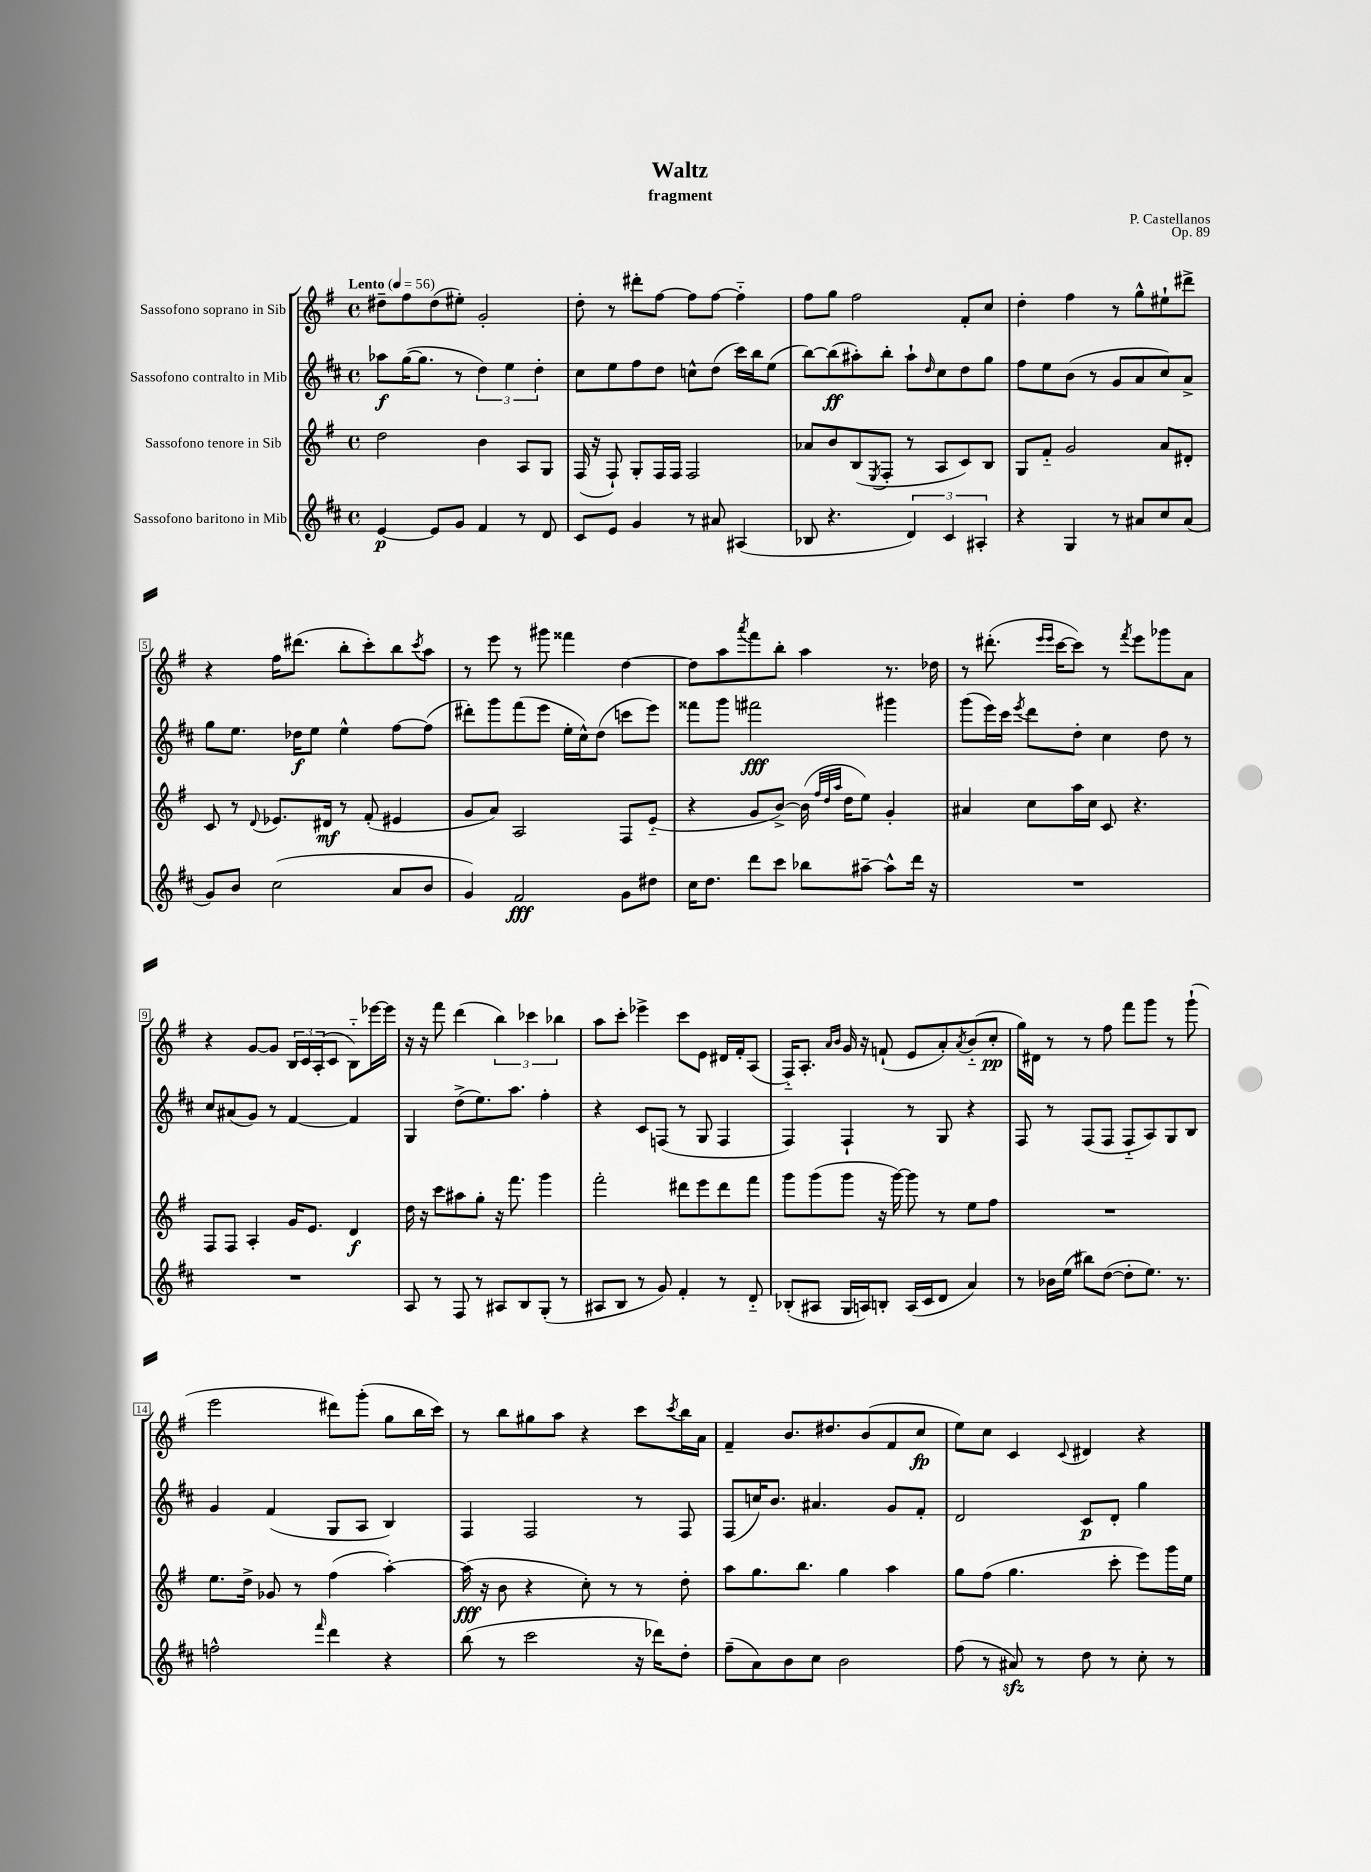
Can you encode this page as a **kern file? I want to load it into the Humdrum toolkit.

**kern	**dynam	**kern	**dynam	**kern	**dynam	**kern	**dynam
*part4	*part4	*part3	*part3	*part2	*part2	*part1	*part1
*staff4	*staff4	*staff3	*staff3	*staff2	*staff2	*staff1	*staff1
*I"Sassofono baritono in Mib	*	*I"Sassofono tenore in Sib	*	*I"Sassofono contralto in Mib	*	*I"Sassofono soprano in Sib	*
*clefG2	*	*clefG2	*	*clefG2	*	*clefG2	*
*k[f#c#]	*	*k[f#]	*	*k[f#c#]	*	*k[f#]	*
*M4/4	*	*M4/4	*	*M4/4	*	*M4/4	*
*met(c)	*	*met(c)	*	*met(c)	*	*met(c)	*
*MM56	*	*MM56	*	*MM56	*	*MM56	*
=1	=1	=1	=1	=1	=1	=1	=1
!	!	!	!	!	!	!LO:TX:a:B:t=Lento	!
[4e/	p	2dd\	.	8aa-X\L	f	8dd#X~\L	.
.	.	.	.	([16gg\K	.	8ff#\	.
.	.	.	.	8.gg\J]	.	.	.
8e/L]	.	.	.	.	.	(8dd#\	.
8g/J	.	.	.	8r	.	8ee#X'\J)	.
4f#/	.	4b\	.	6dd\)	.	2g'/	.
.	.	.	.	6ee\	.	.	.
8r	.	8A/L	.	.	.	.	.
.	.	.	.	6dd'\	.	.	.
8d/	.	8G/J	.	.	.	.	.
=2	=2	=2	=2	=2	=2	=2	=2
8c#/L	.	(16F#/	.	8cc#\L	.	8dd'\	.
.	.	16r	.	.	.	.	.
8e/J	.	8F#`/)	.	8ee\	.	8r	.
4g/	.	8G'/L	.	8ff#\	.	8ddd#X'\L	.
.	.	16F#/L	.	8dd\J	.	[8ff#\J	.
.	.	16F#/JJ	.	.	.	.	.
8r	.	2F#/	.	8ccn^^\L	.	8ff#\L]	.
8a#X/	.	.	.	(8dd\J	.	[8ff#\J	.
(4A#X/	.	.	.	16ccc#\LL)	.	4ff#\]	.
.	.	.	.	16bb\J	.	.	.
.	.	.	.	(8ee\J	.	.	.
=3	=3	=3	=3	=3	=3	=3	=3
8B-X/	.	8a-X/L	.	[8bb\L)	.	8ff#\L	.
4.r	.	8b/	.	(8bb\]	ff	8gg\J	.
.	.	(8B/	.	8aa#X'\)	.	2ff#\	.
.	.	8qE/	.	.	.	.	.
.	.	8F#'/J	.	8bb'\J	.	.	.
6d/)	.	8r	.	8aa#`\L	.	.	.
.	.	.	.	16qqdd/	.	.	.
.	.	8A/L	.	8cc#\	.	.	.
6c#/	.	.	.	.	.	.	.
.	.	8c/)	.	8dd\	.	8f#'/L	.
6A#X'/	.	.	.	.	.	.	.
.	.	8B/J	.	8gg\J	.	8cc/J	.
=4	=4	=4	=4	=4	=4	=4	=4
4r	.	8G/L	.	8ff#\L	.	4dd'\	.
.	.	8f#/J	.	8ee\	.	.	.
4G/	.	2g/	.	(8b\J	.	4ff#\	.
.	.	.	.	8r	.	.	.
8r	.	.	.	8g/L	.	8r	.
8a#X/L	.	.	.	8a/	.	8gg^^\L	.
8cc#/	.	8a/L	.	8cc#/)	.	8ee#X`\	.
(8a#/J	.	8d#X'/J	.	8a^/J	.	8ddd#X^\J	.
!!LO:LB:g=z
=5	=5	=5	=5	=5	=5	=5	=5
8g/L)	.	8c/	.	8gg\L	.	4r	.
8b/J	.	8r	.	8.ee\J	.	.	.
.	.	8qqd/	.	.	.	.	.
(2cc#\	.	8.e-X/L	.	.	.	16ff#\KL	.
.	.	.	.	16dd-X\KL	f	(8.ddd#X\J	.
.	.	.	.	8ee\J	.	.	.
.	.	16d#X/Jk	mf	.	.	.	.
.	.	8r	.	4ee^^\	.	8bb'\L	.
.	.	(8f#'/	.	.	.	8ccc'\)	.
8a/L	.	4e#X/	.	[8ff#\L	.	8bb\	.
.	.	.	.	.	.	8qccc/	.
8b/J	.	.	.	(8ff#\J]	.	8aa\J	.
=6	=6	=6	=6	=6	=6	=6	=6
4g/)	.	8g/L	.	8ddd#X'\L)	.	8r	.
.	.	8a/J)	.	8ggg\	.	8eee\	.
2f#/	fff	2A/	.	(8fff#\	.	8r	.
.	.	.	.	8eee\J	.	8ggg#X\	.
.	.	.	.	16ee'\LL	.	4fff##X\	.
.	.	.	.	16cc#^^\J)	.	.	.
.	.	.	.	(8dd\J	.	.	.
8g\L	.	8F#/L	.	8cccn\L	.	[4dd\	.
8dd#X\J	.	(8e/J	.	8eee\J)	.	.	.
=7	=7	=7	=7	=7	=7	=7	=7
16cc#\KL	.	4r	.	8fff##X\L	.	8dd\L]	.
8.dd\J	.	.	.	.	.	.	.
.	.	.	.	8ggg\J	.	8aa\	.
.	.	.	.	.	.	8qaaa/	.
8ddd\L	.	8g/L	.	2fff#X\	fff	8fff#\	.
8ccc#\J	.	[8b^/J)	.	.	.	8bb'\J	.
8bb-X\L	.	(16b\]	.	.	.	4aa\	.
.	.	32qqff#/LLL	.	.	.	.	.
.	.	32qqdd/	.	.	.	.	.
.	.	32qqaa/JJJ	.	.	.	.	.
.	.	16dd\KL	.	.	.	.	.
[8aa#X~\J	.	8ee\J)	.	.	.	.	.
8aa#^^\L]	.	4g'/	.	4ggg#X\	.	8.r	.
16ddd\Jk	.	.	.	.	.	.	.
16r	.	.	.	.	.	16dd-X\	.
=8	=8	=8	=8	=8	=8	=8	=8
1r	.	4a#X/	.	(8ggg\L	.	8r	.
.	.	.	.	16eee\L)	.	(8.ddd#X'\	.
.	.	.	.	16ccc#\JJ	.	.	.
.	.	.	.	8qeee/	.	.	.
.	.	8cc\L	.	8ddd\L	.	.	.
.	.	.	.	.	.	16qqeee/LL	.
.	.	.	.	.	.	16qqeee/JJ	.
.	.	.	.	.	.	[16ccc\KL	.
.	.	16aa\L	.	8dd'\J	.	8ccc\J])	.
.	.	16cc\JJ	.	.	.	.	.
.	.	8c/	.	4cc#\	.	8r	.
.	.	.	.	.	.	8qfff#/	.
.	.	4.r	.	.	.	8eee\L	.
.	.	.	.	8dd\	.	8ggg-X\	.
.	.	.	.	8r	.	8a\J	.
!!LO:LB:g=z
=9	=9	=9	=9	=9	=9	=9	=9
1r	.	8F#/L	.	8cc#/L	.	4r	.
.	.	8F#/J	.	(8a#X/	.	.	.
.	.	4A'/	.	8g/J)	.	[8g/L	.
.	.	.	.	8r	.	8g/J]	.
.	.	16g/KL	.	[4f#/	.	24B/LL	.
.	.	.	.	.	.	24c/	.
.	.	8.e/J	.	.	.	.	.
.	.	.	.	.	.	(24A'/J	.
.	.	.	.	.	.	8c/J	.
.	.	4d/	f	4f#/]	.	8B\L)	.
.	.	.	.	.	.	[16eee-X\L	.
.	.	.	.	.	.	16eee-\JJ]	.
=10	=10	=10	=10	=10	=10	=10	=10
8A/	.	16dd\	.	4G/	.	16r	.
.	.	16r	.	.	.	16r	.
8r	.	8ccc\L	.	.	.	8fff#\	.
8F#/	.	8aa#X\	.	(8dd^\L	.	(4ddd\	.
8r	.	8gg'\J	.	8.ee\)	.	.	.
8A#X/L	.	16r	.	.	.	6bb\)	.
.	.	8.fff#\	.	8.aa\J	.	.	.
8B/	.	.	.	.	.	.	.
.	.	.	.	.	.	6ccc-X\	.
(8G'/J	.	4ggg\	.	4ff#'\	.	.	.
.	.	.	.	.	.	6bb-X\	.
8r	.	.	.	.	.	.	.
=11	=11	=11	=11	=11	=11	=11	=11
8A#X/L	.	2fff#'\	.	4r	.	8aa\L	.
8B/J	.	.	.	.	.	8ccc'\J	.
8r	.	.	.	8c#/L	.	4eee-X^\	.
8g/)	.	.	.	(8Fn/J	.	.	.
4f#'/	.	8ddd#X\L	.	8r	.	8ccc\L	.
.	.	8eee\	.	8G/	.	8e\J	.
8r	.	8ddd#\	.	4F/	.	16d#X/LL	.
.	.	.	.	.	.	16f#'/J	.
8d/	.	8fff#\J	.	.	.	(8A/J	.
=12	=12	=12	=12	=12	=12	=12	=12
(8B-X'/L	.	8ggg\L	.	4F#/)	.	16F#/KL)	.
.	.	.	.	.	.	8.A'/J	.
8A#X/J	.	(8ggg\	.	.	.	.	.
.	.	.	.	.	.	16qqa/LL	.
.	.	.	.	.	.	16qqb/JJ	.
16G/LL	.	8ggg\J	.	4F#`/	.	16g/	.
16An/J)	.	.	.	.	.	16r	.
8Bn'/J	.	16r	.	.	.	(8fn`/	.
.	.	[16ggg\)	.	.	.	.	.
(16A/LL	.	8ggg\]	.	8r	.	8e/L	.
16c#/J	.	.	.	.	.	.	.
8d/J	.	8r	.	8G/	.	8a'/)	.
.	.	.	.	.	.	8qa/	.
4a/)	.	8ee\L	.	4r	.	(8b/	.
.	.	8ff#\J	.	.	.	8cc'/J	pp
=13	=13	=13	=13	=13	=13	=13	=13
8r	.	1r	.	8F#/	.	16gg\LL)	.
.	.	.	.	.	.	16d#X\JJ	.
16b-X\LL	.	.	.	8r	.	8r	.
(16ee\JJ	.	.	.	.	.	.	.
8bb#X\L)	.	.	.	(8F#/L	.	8r	.
([8dd\J	.	.	.	8F#/J	.	8ff#\	.
8dd'\L]	.	.	.	8F#/L	.	8fff#\L	.
8.ee\J)	.	.	.	8A/)	.	8ggg\J	.
.	.	.	.	8G/	.	8r	.
8.r	.	.	.	.	.	.	.
.	.	.	.	8B/J	.	(8ggg`\	.
!!LO:LB:g=z
=14	=14	=14	=14	=14	=14	=14	=14
2ffn^^\	.	8.ee\L	.	4g/	.	2eee\	.
.	.	16dd^\Jk	.	.	.	.	.
.	.	8g-X/	.	(4f#/	.	.	.
.	.	8r	.	.	.	.	.
16qqfff#/	.	.	.	.	.	.	.
4ddd\	.	(4ff#\	.	8G/L	.	8ddd#X\L)	.
.	.	.	.	8A/J	.	(8ggg'\J	.
4r	.	[4aa'\)	.	4B/)	.	8gg\L	.
.	.	.	.	.	.	16bb\L	.
.	.	.	.	.	.	16ccc\JJ)	.
=15	=15	=15	=15	=15	=15	=15	=15
(8bb\	.	(16aa\]	fff	4F#/	.	8r	.
.	.	16r	.	.	.	.	.
8r	.	8b\	.	.	.	8bb\L	.
2ccc#\	.	4r	.	2F#/	.	8gg#X\	.
.	.	.	.	.	.	8aa\J	.
.	.	8cc'\)	.	.	.	4r	.
.	.	8r	.	.	.	.	.
16r	.	8r	.	8r	.	8ccc\L	.
16ddd-X\KL)	.	.	.	.	.	.	.
.	.	.	.	.	.	8qccc/	.
8dd'\J	.	8dd'\	.	8F#/	.	16bb\L	.
.	.	.	.	.	.	16a\JJ	.
=16	=16	=16	=16	=16	=16	=16	=16
(8ff#~\L	.	8aa\L	.	(8F#/L	.	4f#~/	.
8a\)	.	8.gg\	.	16ccn/K)	.	.	.
.	.	.	.	8.b/J	.	.	.
8b\	.	.	.	.	.	8.b/L	.
.	.	8.bb\J	.	.	.	.	.
8cc#\J	.	.	.	4.a#X/	.	.	.
.	.	.	.	.	.	8.dd#X/	.
2b\	.	4gg\	.	.	.	.	.
.	.	.	.	.	.	(8b/	.
.	.	4aa\	.	8g/L	.	8f#/	.
.	.	.	.	8f#'/J	.	8cc/J	fp
=17	=17	=17	=17	=17	=17	=17	=17
(8ff#\	.	8gg\L	.	2d/	.	8ee\L)	.
8r	.	(8ff#\J	.	.	.	8cc\J	.
8a#Xzz/)	.	4.gg\	.	.	.	4c/	.
8r	.	.	.	.	.	.	.
.	.	.	.	.	.	8qqc/	.
8dd\	.	.	.	8c#/L	p	4d#X/	.
8r	.	8ccc'\	.	8d'/J	.	.	.
8cc#'\	.	8eee\L)	.	4gg\	.	4r	.
8r	.	16ggg\L	.	.	.	.	.
.	.	16ee\JJ	.	.	.	.	.
==	==	==	==	==	==	==	==
*-	*-	*-	*-	*-	*-	*-	*-
